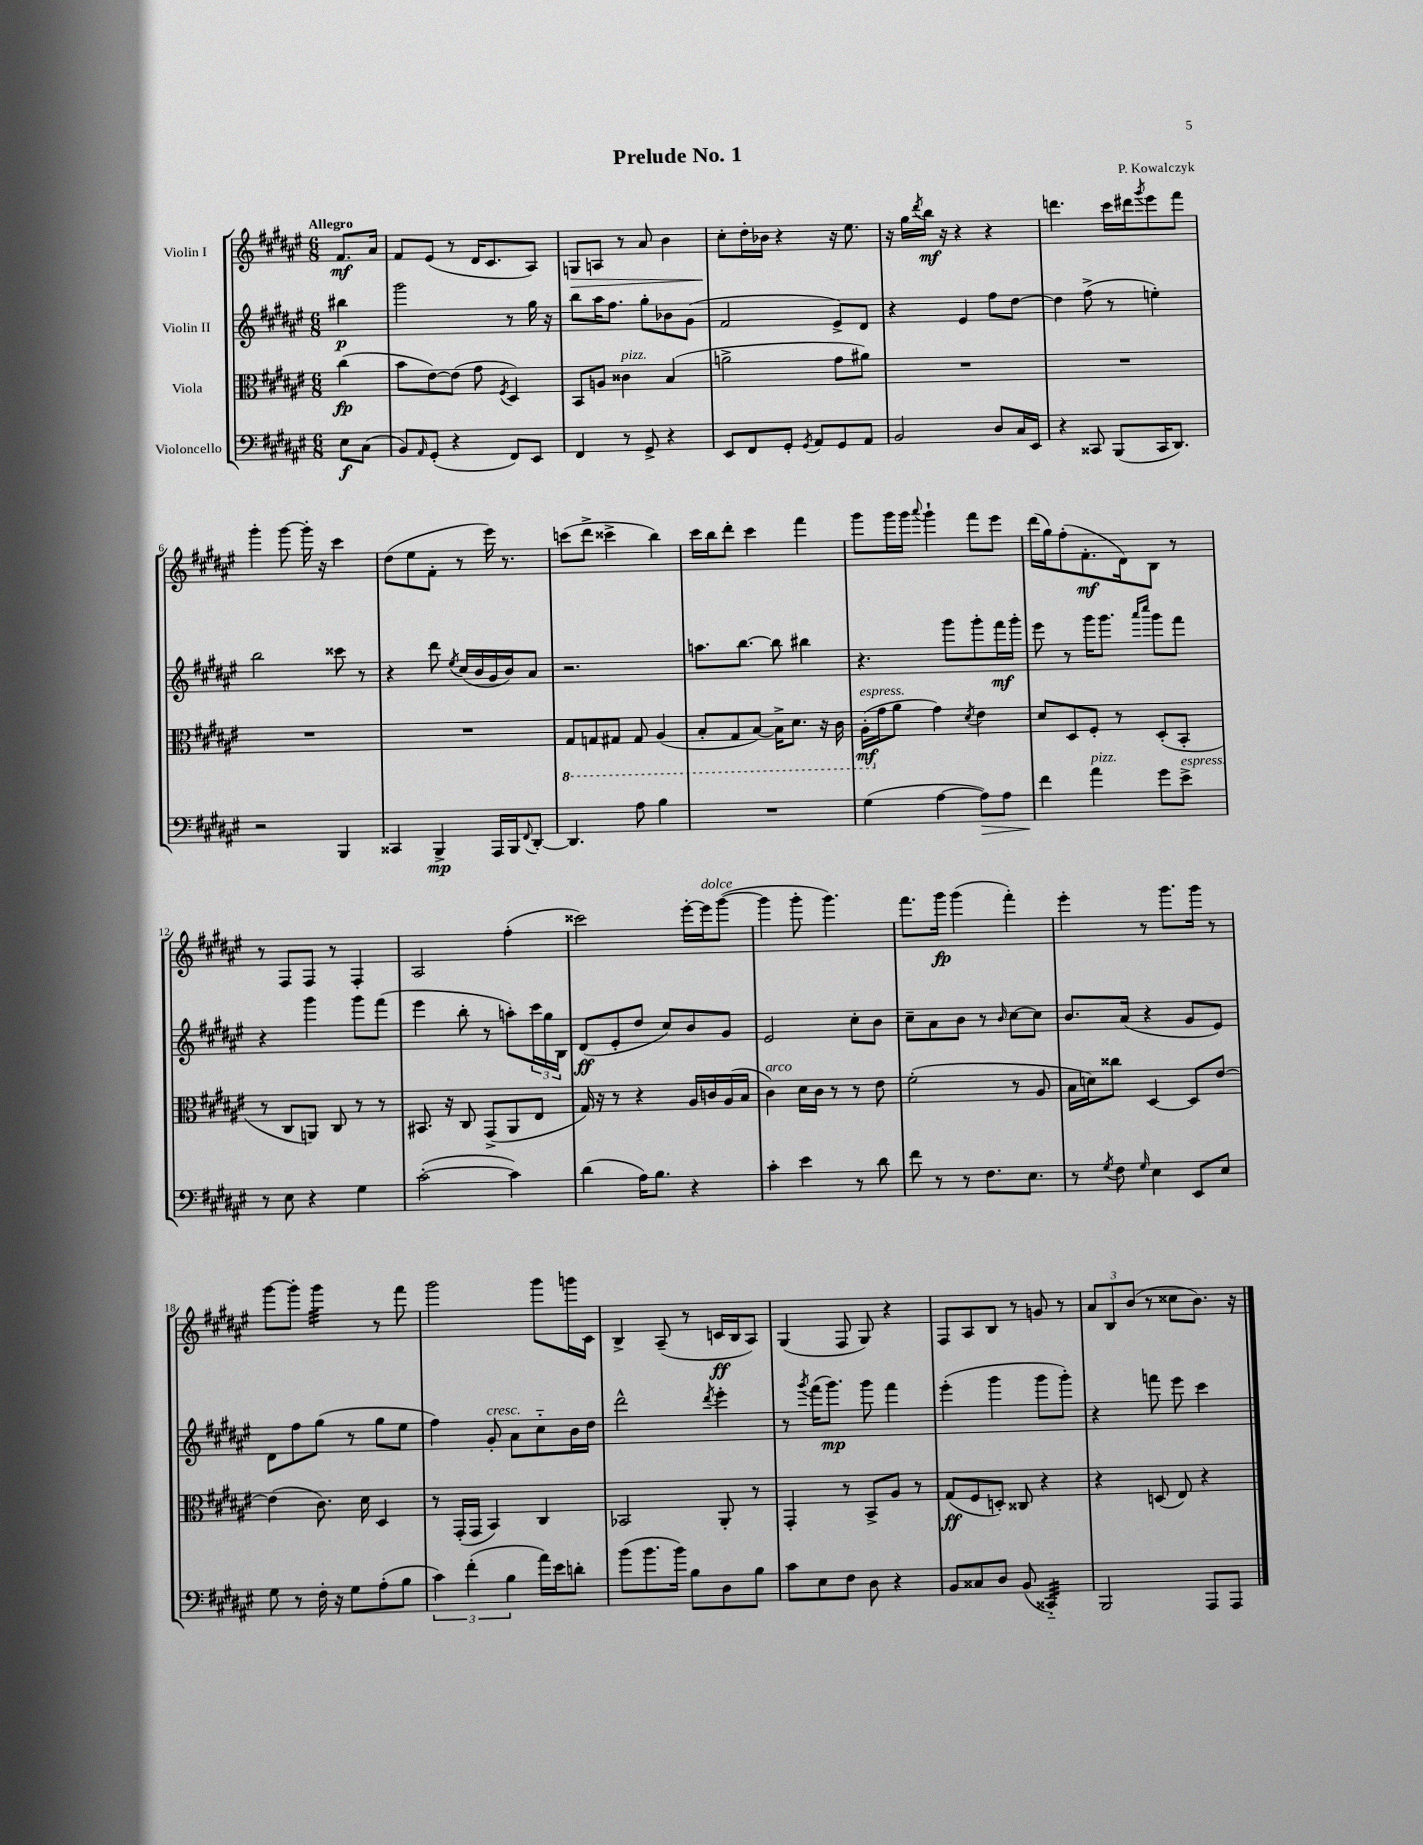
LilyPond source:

\header { title = "Prelude No. 1" composer = "P. Kowalczyk" }
<<
\new StaffGroup <<
\new Staff = "s0" \with { instrumentName = "Violin I" } {
    \clef treble \key fis \major \numericTimeSignature \time 6/8 \partial 4 \tempo "Allegro"
    fis'8.\mf ais'16 |
    fis'8 eis'8( r8 dis'16 cis'8. ais8) |
    g8\> a8 r8 ais'8 b'4 |
    cis''8-.\! dis''16-. bes'16 r4 r16 eis''8. |
    r16 gis''16 \acciaccatura { dis'''8 } b''16\mf r16 r4 r4 |
    d'''4. cis'''16 dis'''16 \acciaccatura { gis'''8 } eis'''8 fis'''8 |
    gis'''4-. gis'''8~ gis'''16-. r16 cis'''4 |
    dis''8( eis''8 fis'8-. r8 eis'''16) r8. |
    c'''8( dis'''8-> cisis'''4-> b''4) |
    cis'''16 b''16 dis'''8-. cis'''4 fis'''4 |
    gis'''8 gis'''16 gis'''16 \appoggiatura { ais'''8 } gis'''4-! fis'''8 eis'''8 |
    dis'''16( gis''16) fis''8-.( fis'8.-.\mf dis'16) b8 r8 |
    r8 fis8 fis8 r8 fis4-. |
    ais2 fis''4-.( |
    cisis'''2) eis'''16~-. eis'''16^\markup { \italic "dolce" } gis'''8~( |
    gis'''4 gis'''8-. gis'''4.) |
    fis'''8. gis'''16\fp gis'''4( fis'''4-.) |
    eis'''4-. r8 gis'''8. gis'''16 r8 |
    gis'''8~ gis'''8-. gis'''4:32 r8 fis'''8 |
    gis'''2 gis'''8 g'''16 cis'16 |
    b4-> ais8--( r8 c'16\ff b16 ais8) |
    gis4( fis8 gis8) r4 |
    fis8 ais8 b8 r8 g'8 r8 |
    \tuplet 3/2 { ais'8 b8 b'8( } r8 cisis''8 b'8.) r16 \bar "|." |
}
\new Staff = "s1" \with { instrumentName = "Violin II" } {
    \clef treble \key fis \major \numericTimeSignature \time 6/8 \partial 4
    bis''4\p |
    gis'''2 r8 gis''16 r16 |
    b''8 ais''16 fis''8. gis''8-. bes'8 gis'8( |
    fis'2 eis'8->) dis'8 |
    r4 eis'4 fis''8 dis''8~ |
    dis''4 fis''8->( r8 e''4-.) |
    b''2 cisis'''8 r8 |
    r4 dis'''8 \acciaccatura { eis''8 } cis''16( b'16 gis'16 b'16) ais'8 |
    r2. |
    a''8. b''8.~ b''8 bis''4 |
    r4. gis'''8 gis'''8-. fis'''16\mf gis'''16-. |
    eis'''8 r8 gis'''16 gis'''8. \grace { ais'''16 cis''''16 } gis'''8 fis'''8 |
    r4 gis'''4 gis'''8 fis'''8( |
    eis'''4 b''8-. r8 a''8-.) \tuplet 3/2 { cis'''16 gis''16 b16 } |
    dis'8\ff( eis'8-. dis''8 cis''8) b'8 gis'8 |
    eis'2 cis''8-. b'8 |
    cis''8-- ais'8 b'8 r8 \grace { b'16 } cis''8~ cis''8 |
    b'8. ais'16( r4 gis'8 eis'8) |
    dis'8 fis''8 gis''8( r8 gis''8 eis''8 |
    fis''4) gis'8-.^\markup { \italic "cresc." } ais'8 cis''8-_ b'16 dis''16 |
    dis'''2-^ \acciaccatura { dis'''8 } eis'''4-. |
    r8 \acciaccatura { gis'''8 } fis'''16( gis'''8.\mp) gis'''8 fis'''4 |
    eis'''4-.( gis'''4 gis'''8 gis'''8-.) |
    r4 f'''8 eis'''8 cis'''4 \bar "|." |
}
\new Staff = "s2" \with { instrumentName = "Viola" } {
    \clef alto \key fis \major \numericTimeSignature \time 6/8 \partial 4
    cis''4\fp( |
    b'8 eis'8~) eis'8( gis'8 \acciaccatura { fis8 } dis4) |
    b,8 a8 cisis'4^\markup { \italic "pizz." } b4( |
    a'2-> gis'8 ais'8) |
    R2. |
    R2. |
    R2. |
    R2. |
    \ottava #-1 gis,8 g,8 gis,8 gis,8 ais,4( |
    b,8-. gis,8 b,8~) b,16-> dis8. r16 cis16 |
    ais,16-.\mf^\markup { \italic "espress." }( \ottava #0 gis'16 ais'8 gis'4) \acciaccatura { dis'8 } eis'4 |
    dis'8 dis8 fis8-. r8 dis8-.( b,8-. |
    r8 cis8 a,8) cis8 r8 r8 |
    bis,8. r16 cis8 gis,8->( ais,8 eis8 |
    gis16) r16 r8 r4 ais16 c'16 ais16( b16 |
    cis'4^\markup { \italic "arco" }) dis'16 cis'16 r8 r8 eis'8 |
    fis'2-.( r8 ais8 |
    b16 d'16) cisis''8 dis4~ dis8 eis'8~ |
    eis'4( cis'8.) dis'16 dis4 |
    r8 gis,16-.( gis,16 b,4) cis4 |
    bes,2 ais,8-. r8 |
    gis,4-. r8 b,8-> ais8 r8 |
    gis8\ff( fis8 d8-.) cisis8 r4 |
    r4 d8( eis8) r4 \bar "|." |
}
\new Staff = "s3" \with { instrumentName = "Violoncello" } {
    \clef bass \key fis \major \numericTimeSignature \time 6/8 \partial 4
    eis8\f cis8( |
    b,8) \grace { ais,16 } gis,8-.( r4 fis,8) eis,8 |
    fis,4 r8 gis,8-> r4 |
    eis,8 fis,8 gis,8-. \acciaccatura { gis,8 } ais,8 gis,8 ais,8 |
    b,2 dis8 cis16 eis,16 |
    r4 cisis,8 b,,8( cisis,16 dis,8.) |
    r2 b,,4 |
    cisis,4 b,,4->\mp ais,,16 b,,16 \appoggiatura { fis,8 } dis,8~-. |
    dis,4. ais8 b4 |
    R2. |
    gis4( ais4~ ais8\>) ais8 |
    fis'4\! ais'4^\markup { \italic "pizz." } gis'8 eis'8->^\markup { \italic "espress." } |
    r8 eis8 r4 gis4 |
    cis'2~-.( cis'4) |
    dis'4( ais16) b8. r4 |
    cis'4-. eis'4 r8 dis'8 |
    fis'8 r8 r8 fis8. eis8. |
    r8 \acciaccatura { gis8 } fis8 \grace { gis16 } eis4 eis,8 eis8 |
    gis8 r8 fis16-. r16 gis8 ais8-.( b8 |
    \tuplet 3/2 { cis'4) fis'4-.( b4 } ais'16) eis'16 d'8-. |
    b'8( b'8. b'16) b8 dis8 b8 |
    cis'8 eis8 fis8 dis8 r4 |
    b,8 cisis8 dis8 b,8( cisis,4:32-_) |
    b,,2 ais,,8 ais,,8 \bar "|." |
}
>>
>>
